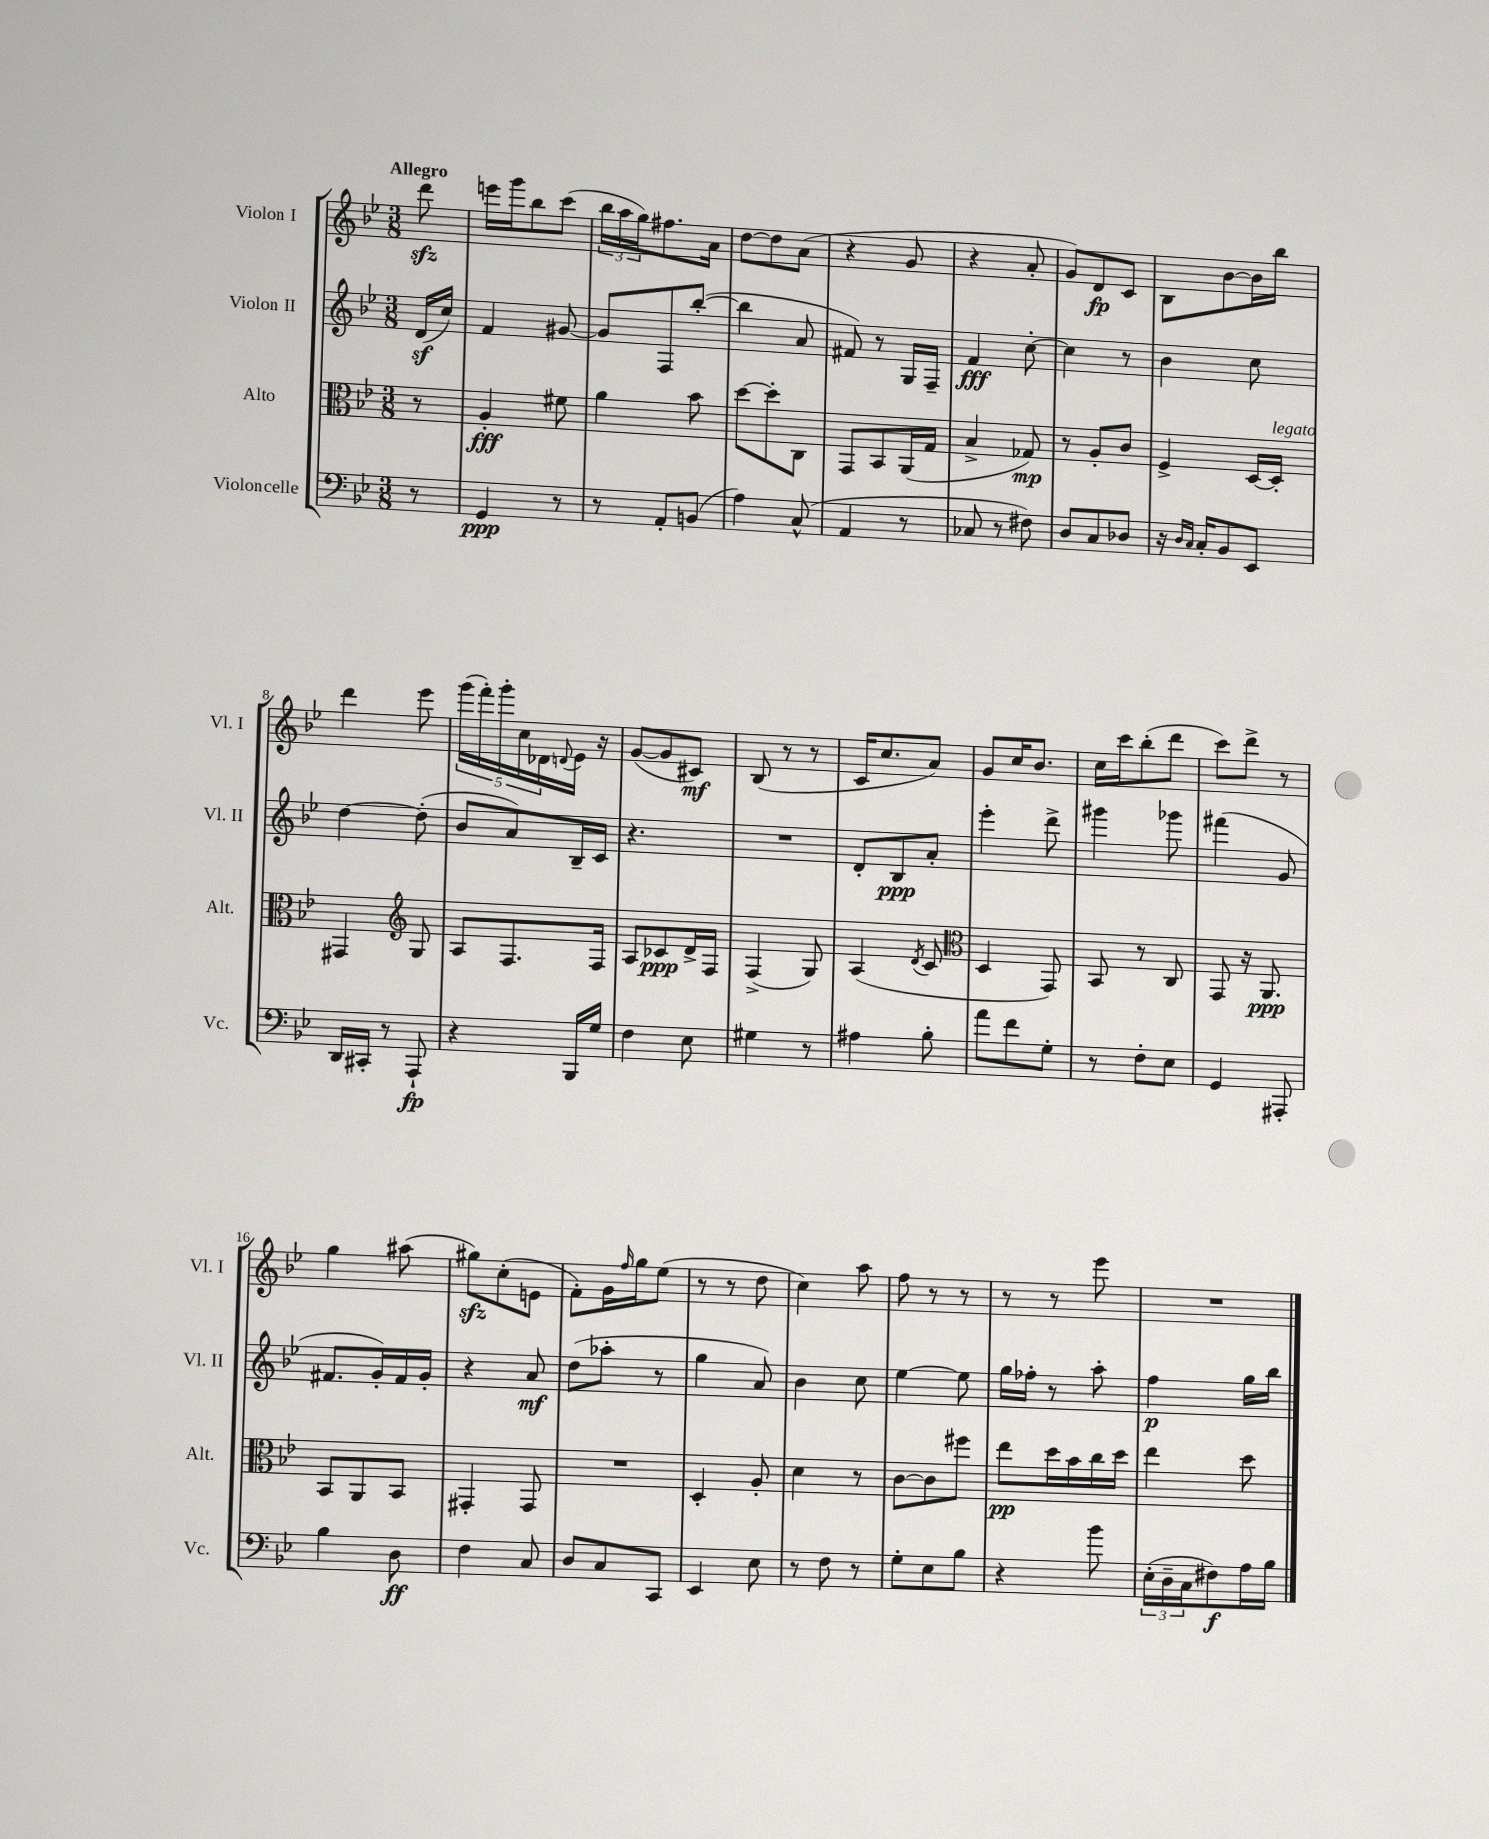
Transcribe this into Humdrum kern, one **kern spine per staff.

**kern	**dynam	**kern	**dynam	**kern	**dynam	**kern	**dynam
*part4	*part4	*part3	*part3	*part2	*part2	*part1	*part1
*staff4	*staff4	*staff3	*staff3	*staff2	*staff2	*staff1	*staff1
*I"Violoncelle	*	*I"Alto	*	*I"Violon II	*	*I"Violon I	*
*I'Vc.	*	*I'Alt.	*	*I'Vl. II	*	*I'Vl. I	*
*clefF4	*	*clefC3	*	*clefG2	*	*clefG2	*
*k[b-e-]	*	*k[b-e-]	*	*k[b-e-]	*	*k[b-e-]	*
*M3/8	*	*M3/8	*	*M3/8	*	*M3/8	*
=	=	=	=	=	=	=	=
!	!	!	!	!	!	!LO:TX:a:B:t=Allegro	!
8r	.	8r	.	(16dz/LL	.	8dddzz\	.
.	.	.	.	16cc/JJ)	.	.	.
=1	=1	=1	=1	=1	=1	=1	=1
4GG/	ppp	4A'/	fff	4f/	.	16eeen\LL	.
.	.	.	.	.	.	16ggg\J	.
.	.	.	.	.	.	8bb-\	.
8r	.	8f#X\	.	[8g#X/	.	(8ccc\J	.
=2	=2	=2	=2	=2	=2	=2	=2
8r	.	4a\	.	8g#/L]	.	24bb-\LL	.
.	.	.	.	.	.	24aa\	.
.	.	.	.	.	.	24gg\J)	.
8AA'/L	.	.	.	8F/	.	8.ff#X\	.
(8BBn/J	.	8b-\	.	([8bb-'/J	.	.	.
.	.	.	.	.	.	16a\Jk	.
=3	=3	=3	=3	=3	=3	=3	=3
4A\)	.	[8dd\L	.	4bb-\]	.	[8dd\L	.
.	.	8dd'\]	.	.	.	8dd\]	.
(8C^^/	.	8C\J	.	8a/	.	(8a\J	.
=4	=4	=4	=4	=4	=4	=4	=4
4AA/	.	8GG/L	.	8f#X/)	.	4r	.
.	.	8BB-/	.	8r	.	.	.
8r	.	(16AA/L	.	16G/LL	.	8g/	.
.	.	16G/JJ	.	16F~/JJ	.	.	.
=5	=5	=5	=5	=5	=5	=5	=5
8C-X/	.	4B-^/	.	4f/	fff	4r	.
8r	.	.	.	.	.	.	.
8F#X\)	.	8G-X/)	mp	[8cc'\	.	8a'/	.
=6	=6	=6	=6	=6	=6	=6	=6
8D/L	.	8r	.	4cc\]	.	8g/L)	.
8C/	.	8A'/L	.	.	.	8d/	fp
8D-X/J	.	8c/J	.	8r	.	8c/J	.
=7	=7	=7	=7	=7	=7	=7	=7
16r	.	4F^/	.	4b-\	.	8B-\L	.
16qqD/LL	.	.	.	.	.	.	.
16qqC/JJ	.	.	.	.	.	.	.
16C'/KL	.	.	.	.	.	.	.
8BB-/	.	.	.	.	.	[8b-\	.
8EE-/J	.	[16D/LL	.	8cc\	.	16b-\L]	.
!	!	!LO:TX:a:i:t=legato	!	!	!	!	!
.	.	16D'/JJ]	.	.	.	16bb-\JJ	.
!!LO:LB:g=z
=8	=8	=8	=8	=8	=8	=8	=8
16DD/LL	.	4GG#X/	.	[4dd\	.	4ddd\	.
16CC#X'/JJ	.	.	.	.	.	.	.
8r	.	.	.	.	.	.	.
*	*	*clefG2	*	*	*	*	*
8AAA`/	fp	8G/	.	(8dd'\]	.	8eee-\	.
=9	=9	=9	=9	=9	=9	=9	=9
4r	.	8A/L	.	8b-/L	.	(20ggg\LL	.
.	.	.	.	.	.	20fff'\)	.
.	.	.	.	.	.	20ggg'\	.
.	.	8.F/	.	8a/)	.	.	.
.	.	.	.	.	.	20cc\	.
.	.	.	.	.	.	20d-X\	.
.	.	.	.	.	.	8qqdn/	.
16BBB-/LL	.	.	.	16B-~/L	.	16e-\JJ	.
16G/JJ	.	16F/Jk	.	16c/JJ	.	16r	.
=10	=10	=10	=10	=10	=10	=10	=10
4F\	.	8A/L	.	4.r	.	([8g/L	.
.	.	8c-X/	ppp	.	.	8g/]	.
8E-\	.	16d^/L	.	.	.	8c#X/J)	mf
.	.	16F/JJ	.	.	.	.	.
=11	=11	=11	=11	=11	=11	=11	=11
4G#X\	.	(4F^/	.	4.r	.	(8B-/	.
.	.	.	.	.	.	8r	.
8r	.	8G/)	.	.	.	8r	.
=12	=12	=12	=12	=12	=12	=12	=12
4A#X\	.	(4A/	.	8d'/L	.	16c/KL	.
.	.	.	.	.	.	8.cc/	.
.	.	.	.	8B-/	ppp	.	.
.	.	8qd/	.	.	.	.	.
8B-'\	.	8c/	.	8a'/J	.	8a/J)	.
=13	=13	=13	=13	=13	=13	=13	=13
*	*	*clefC3	*	*	*	*	*
8a\L	.	4D/	.	4eee-'\	.	8g/L	.
8f\	.	.	.	.	.	16cc/K	.
.	.	.	.	.	.	8.b-/J	.
8G'\J	.	8GG/)	.	8ddd^\	.	.	.
=14	=14	=14	=14	=14	=14	=14	=14
8r	.	8BB-/	.	4ggg#X\	.	16cc\LL	.
.	.	.	.	.	.	16ccc\J	.
8F'\L	.	8r	.	.	.	(8bb-'\	.
8E-\J	.	8C/	.	8ggg-X\	.	8ddd\J	.
=15	=15	=15	=15	=15	=15	=15	=15
4GG/	.	8GG/	.	(4fff#X\	.	8ccc\L)	.
.	.	16r	.	.	.	8ddd^\J	.
.	.	8.AA/	ppp	.	.	.	.
8AAA#X'/	.	.	.	8g/	.	8r	.
!!LO:LB:g=z
=16	=16	=16	=16	=16	=16	=16	=16
4B-\	.	8BB-/L	.	8.f#X/L	.	4gg\	.
.	.	8AA/	.	.	.	.	.
.	.	.	.	16g'/L)	.	.	.
8D\	ff	8BB-/J	.	16f#/	.	(8aa#X\	.
.	.	.	.	16g'/JJ	.	.	.
=17	=17	=17	=17	=17	=17	=17	=17
4F\	.	4GG#X'/	.	4r	.	8gg#Xzz\L)	.
.	.	.	.	.	.	(8cc'\	.
8C/	.	8GG#/	.	8a/	mf	8en\J	.
=18	=18	=18	=18	=18	=18	=18	=18
8D/L	.	4.r	.	(8dd\L	.	8f'\L)	.
8C/	.	.	.	8aa-X'\J	.	16g\L	.
.	.	.	.	.	.	16qqff/	.
.	.	.	.	.	.	16gg\J	.
8CC/J	.	.	.	8r	.	(8ee-\J	.
=19	=19	=19	=19	=19	=19	=19	=19
4EE-/	.	4D'/	.	4gg\	.	8r	.
.	.	.	.	.	.	8r	.
8E-\	.	8A'/	.	8a/)	.	8dd\	.
=20	=20	=20	=20	=20	=20	=20	=20
8r	.	4d\	.	4b-\	.	4cc\)	.
8F\	.	.	.	.	.	.	.
8r	.	8r	.	8cc\	.	8aa\	.
=21	=21	=21	=21	=21	=21	=21	=21
8G'\L	.	[8c\L	.	[4ee-\	.	8ff\	.
8E-\	.	8c\]	.	.	.	8r	.
8B-\J	.	8ff#X\J	.	8ee-\]	.	8r	.
=22	=22	=22	=22	=22	=22	=22	=22
4r	.	8ee-\L	pp	16gg\LL	.	8r	.
.	.	.	.	16ff-X'\JJ	.	.	.
.	.	16dd\L	.	8r	.	8r	.
.	.	16b-\	.	.	.	.	.
8b-\	.	16cc\	.	8aa'\	.	8eee-\	.
.	.	16dd\JJ	.	.	.	.	.
=23	=23	=23	=23	=23	=23	=23	=23
(24E-'\LL	.	4ee-\	.	4ff\	p	4.r	.
24D~\	.	.	.	.	.	.	.
24C\J	.	.	.	.	.	.	.
8F#X\)	f	.	.	.	.	.	.
16A\L	.	8dd\	.	16gg\LL	.	.	.
16B-\JJ	.	.	.	16bb-\JJ	.	.	.
==	==	==	==	==	==	==	==
*-	*-	*-	*-	*-	*-	*-	*-
